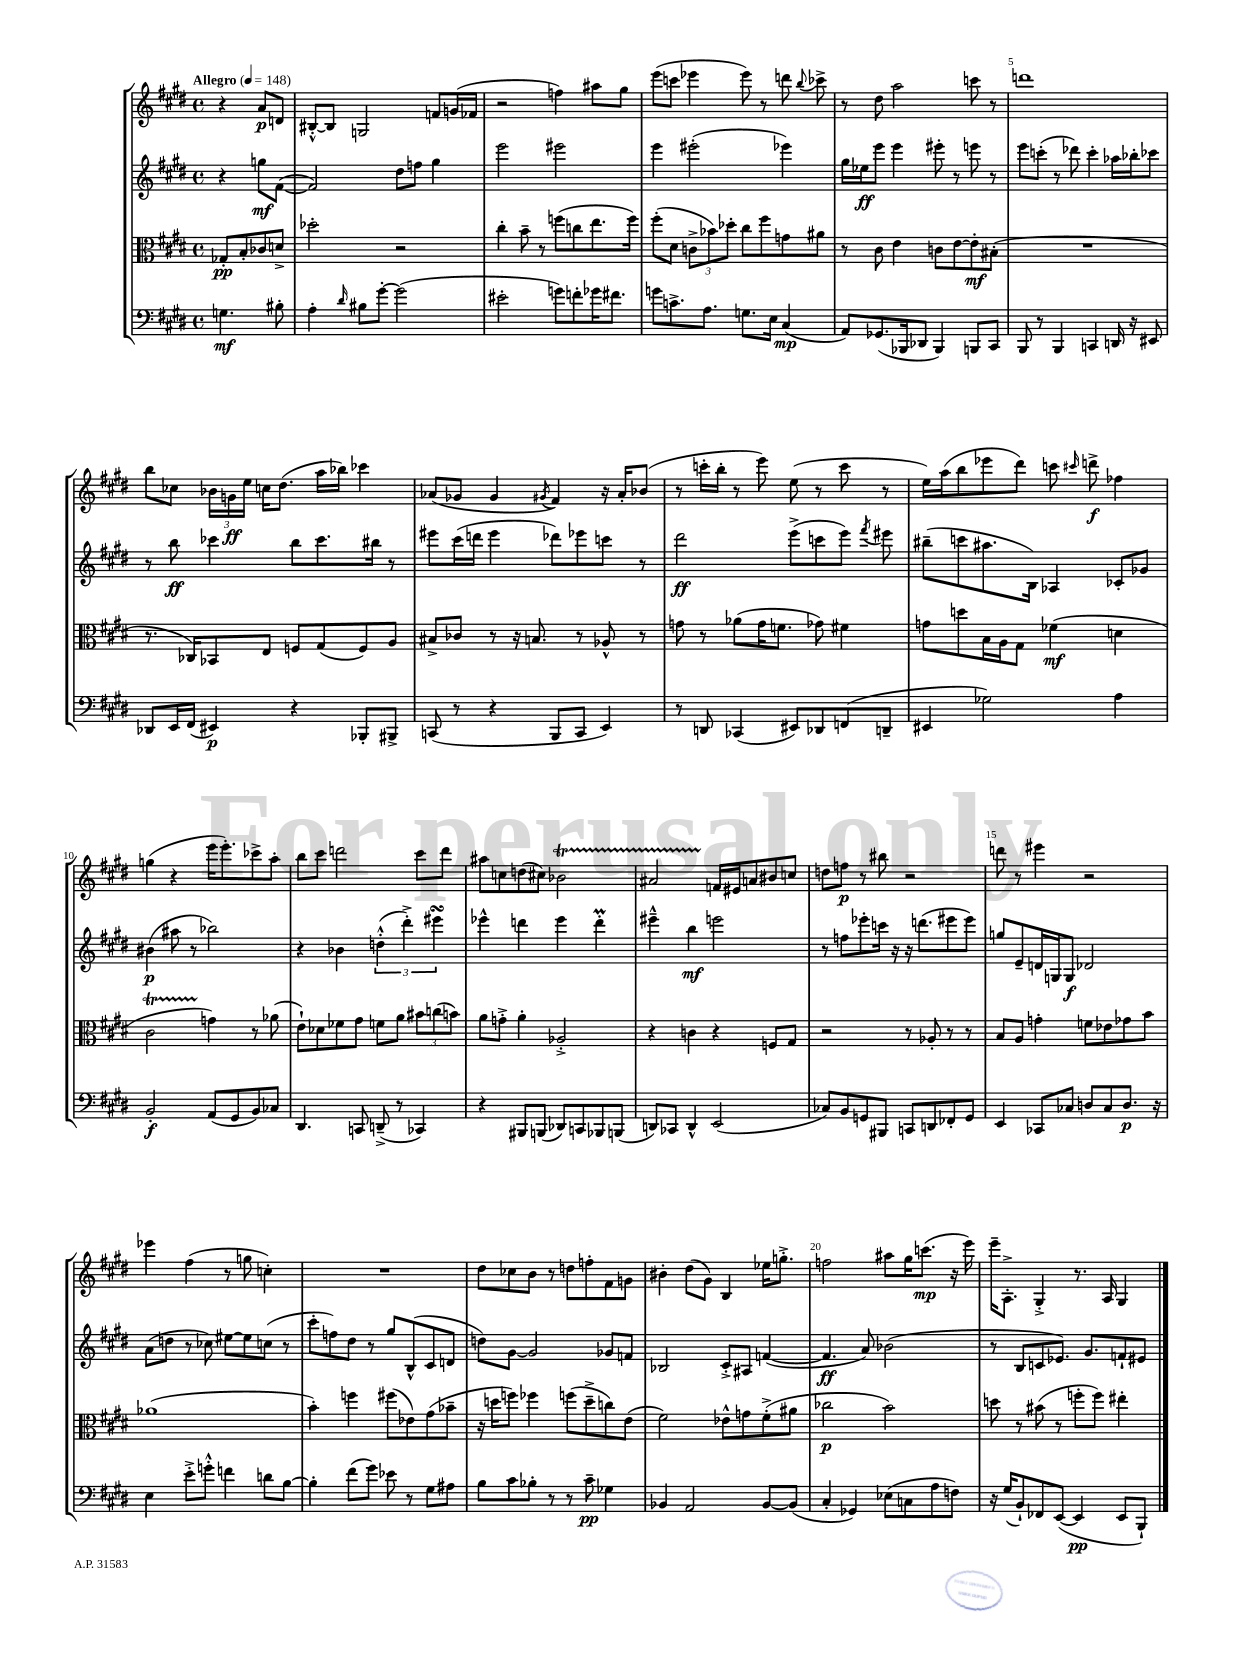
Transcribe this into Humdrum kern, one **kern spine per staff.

**kern	**kern	**kern	**kern
*staff4	*staff3	*staff2	*staff1
*clefF4	*clefC3	*clefG2	*clefG2
*k[f#c#g#d#]	*k[f#c#g#d#]	*k[f#c#g#d#]	*k[f#c#g#d#]
*M4/4	*M4/4	*M4/4	*M4/4
*met(c)	*met(c)	*met(c)	*met(c)
*MM148	*MM148	*MM148	*MM148
4.G	8G-'	4r	4r
.	8B'	.	.
.	8c-	8gg	8a
8B#'	8d^	([8f#	8d
=	=	=	=
4A'	2dd-'	2f#])	[8B#'^^
.	.	.	8B#]
16qqd#	.	.	.
8B#	.	.	2G
[8g#'	.	.	.
(2g#]	2r	8dd#	.
.	.	8ff	.
.	.	4gg#	8f
.	.	.	(16g
.	.	.	16f-
=	=	=	=
2e#'	4cc#'	2eee	2r
.	8b~	.	.
.	8r	.	.
8g)	(8ff	2eee#	4ff)
8f'	8cc	.	.
16g-	8.ee	.	8aa#
8.f#	.	.	.
.	.	.	8gg#
.	16ff)	.	.
=	=	=	=
8g	(8ff#'	4eee	(8eee
8.c^	8d#	.	8ccc
.	12c^	(2eee#'	4eee-
8.A	.	.	.
.	12b-)	.	.
.	12dd-'	.	.
8.G	8cc#	.	8eee-)
.	8ff#	.	8r
16E	.	.	.
(4C#	8g	4eee-)	8ddd
.	.	.	8qqbb
.	8a#	.	8ccc-^
=	=	=	=
8AA)	8r	16gg#	8r
.	.	16ee-	.
(8.GG-	8c#	8eee	8dd#
.	4e	4eee	2aa
16BBB-	.	.	.
8DD-	.	.	.
4BBB-)	8c	8eee#'	.
.	[8e	8r	.
8BBB	8e']	8eee	8ccc
8CC#	(8B#'	8r	8r
=	=	=	=
8BBB	1r	8eee	1ddd
8r	.	(8ccc'	.
4BBB	.	8r	.
.	.	8ddd-)	.
4CC	.	4ccc'	.
16DD	.	16aa-	.
16r	.	16bb-'	.
8EE#	.	8ccc-	.
=	=	=	=
8DD-	8.r	8r	8bb
16EE	.	8bb	8cc-
(16FF#	16C-)	.	.
4EE#)	8BB-	4ccc-	24b-
.	.	.	24g
.	.	.	24ee
.	8E	.	16cc
.	.	.	(8.dd#
4r	8F	8bb	.
.	(8G#	8.ccc-	16aa
.	.	.	16bb-)
8BBB-'	8F)	.	4ccc-
.	.	16bb#	.
8BBB#^	8A	8r	.
=	=	=	=
(8CC	8B#^	8eee#	(8a-
8r	8c-	(16ccc#	8g-
.	.	16ddd	.
4r	8r	4eee#	4g-
.	16r	.	.
.	8.B	.	.
.	.	.	8qg#
8BBB	.	8ddd-)	4f#)
8CC	8r	8eee-	.
4EE)	8A-^^	8ccc	16r
.	.	.	16a-'
.	8r	8r	(8b-
=	=	=	=
8r	8g	2ddd#	8r
8DD	8r	.	16ccc'
.	.	.	16bb'
(4CC-	(8a-	.	8r
.	16g	.	8eee)
.	8.f	.	.
8EE#)	.	(8eee^	(8ee
8DD-	8g-)	8ccc	8r
(8FF	4f#	8eee)	8ccc
.	.	8qfff#	.
8DD~	.	8eee#	8r
=	=	=	=
4EE#	8g	(8bb#~	16ee)
.	.	.	(16aa
.	8dd	8ccc	8bb
2G-)	16B	8.aa#	8eee-
.	16A	.	.
.	8G#	.	8ddd#)
.	.	16B)	.
.	(4f-	4A-	8ccc
.	.	.	16qqccc#
.	.	.	8ddd^
4A	4d	8c-'	4ff-
.	.	8g-	.
=	=	=	=
2BB'	2c#	(4b#	(4gg
.	.	8aa#	4r
.	.	8r	.
(8AA	4g)	2bb-)	16eee
.	.	.	8.eee')
8GG#	.	.	.
8BB)	8r	.	8ccc-^
8C-	(8a-	.	8aa'
=	=	=	=
4.DD#	8e`)	4r	8bb
.	8d-	.	8ccc#
.	8f-	4b-	2ddd
8CC	8g#	.	.
(8DD~^	8f	(6dd'^^	.
8r	8a	.	.
.	.	6ddd#'^)	.
4CC-)	12b#	.	8ccc#
.	(12cc	6eee#	.
.	.	.	8ddd
.	12b)	.	.
=	=	=	=
4r	8a	4eee-^^	8aa#
.	8g'^	.	8cc
8BBB#	4a'	4ddd	(8dd
(8BBB	.	.	8cc#)
8DD-)	2A-'^	4eee-	2b-
8CC	.	.	.
8BBB-	.	4ddd'	.
(8BBB	.	.	.
=	=	=	=
8DD)	4r	4eee#~^^	2a#
8CC-	.	.	.
4DD^^	4c	4bb	.
(2EE	4r	2eee	16f
.	.	.	16e#
.	.	.	8a
.	8F	.	8b#
.	8G#	.	8cc
=	=	=	=
8C-)	2r	8r	8dd
8BB	.	8ff	8ff
8GG	.	8eee-'	8r
8BBB#	.	16ccc	8bb#
.	.	16r	.
8CC	8r	16r	2r
.	.	(8.ddd	.
8DD	8A-'	.	.
8FF-'	8r	8eee#	.
8GG	8r	8eee#)	.
=	=	=	=
4EE	8B	8gg	8ddd
.	8A	8e~	8r
8CC-	4g'	16d	4eee#
.	.	16G	.
8C-	.	8G	.
8D	8f	2d-	2r
8C-	8e-	.	.
8.D	8g-	.	.
.	8b	.	.
16r	.	.	.
=	=	=	=
4E	(1a-	(8a	4eee-
.	.	8dd	.
8e'^	.	8r	(4ff#
8g'^^	.	8cc-)	.
4f	.	[8ee#	8r
.	.	8ee#]	8gg
8d	.	(8cc	4cc')
[8B	.	8r	.
=	=	=	=
4B']	4b')	8ccc#'	1r
.	.	8ff)	.
(8f#	4ff	8dd#	.
8g#)	.	8r	.
8e-	(8ff#	8gg#	.
8r	8e-)	(8B^^	.
8G#	(8g#	8c#	.
8A#	8b-~	8d	.
=	=	=	=
8B	16r	8dd)	8dd#
.	16dd	.	.
8c#	8ff)	[8g#	8cc-
8B-'	4ff-	2g#]	8b
8r	.	.	8r
8r	(8ff	.	8dd
8c#~	8dd~^	.	8ff'
4G-	8cc)	8g-	8f#
.	(8e	8f	8g
=	=	=	=
4BB-	2f#)	2B-	4b#'
2AA	.	.	(8dd#
.	.	.	8g#)
.	8e-^^	8c#'^	4B
.	8g	8A#	.
[8BB-	(8f#'^	([4f	16ee-
.	.	.	8.gg'^
(8BB-]	8a#	.	.
=	=	=	=
4C#'	2cc-	4.f]	2ff
4GG-)	.	.	.
.	.	8a)	.
(8E-	2b)	(2b-	8aa#
8C	.	.	16gg#
.	.	.	(8.ccc
8A	.	.	.
8F)	.	.	16r
.	.	.	16eee)
=	=	=	=
16r	8dd	8r	16eee~
(16G#	.	.	8.A'^
8BB`)	8r	8B	.
8FF-	(8b#	8c	4G#'^
([8EE	8r	8.e-)	.
4EE]	8ff'	.	8.r
.	.	8.g#	.
.	8ff)	.	.
.	.	.	16A
8EE	4ee#'	8f`	4G#
8BBB`)	.	8e#	.
==	==	==	==
*-	*-	*-	*-
